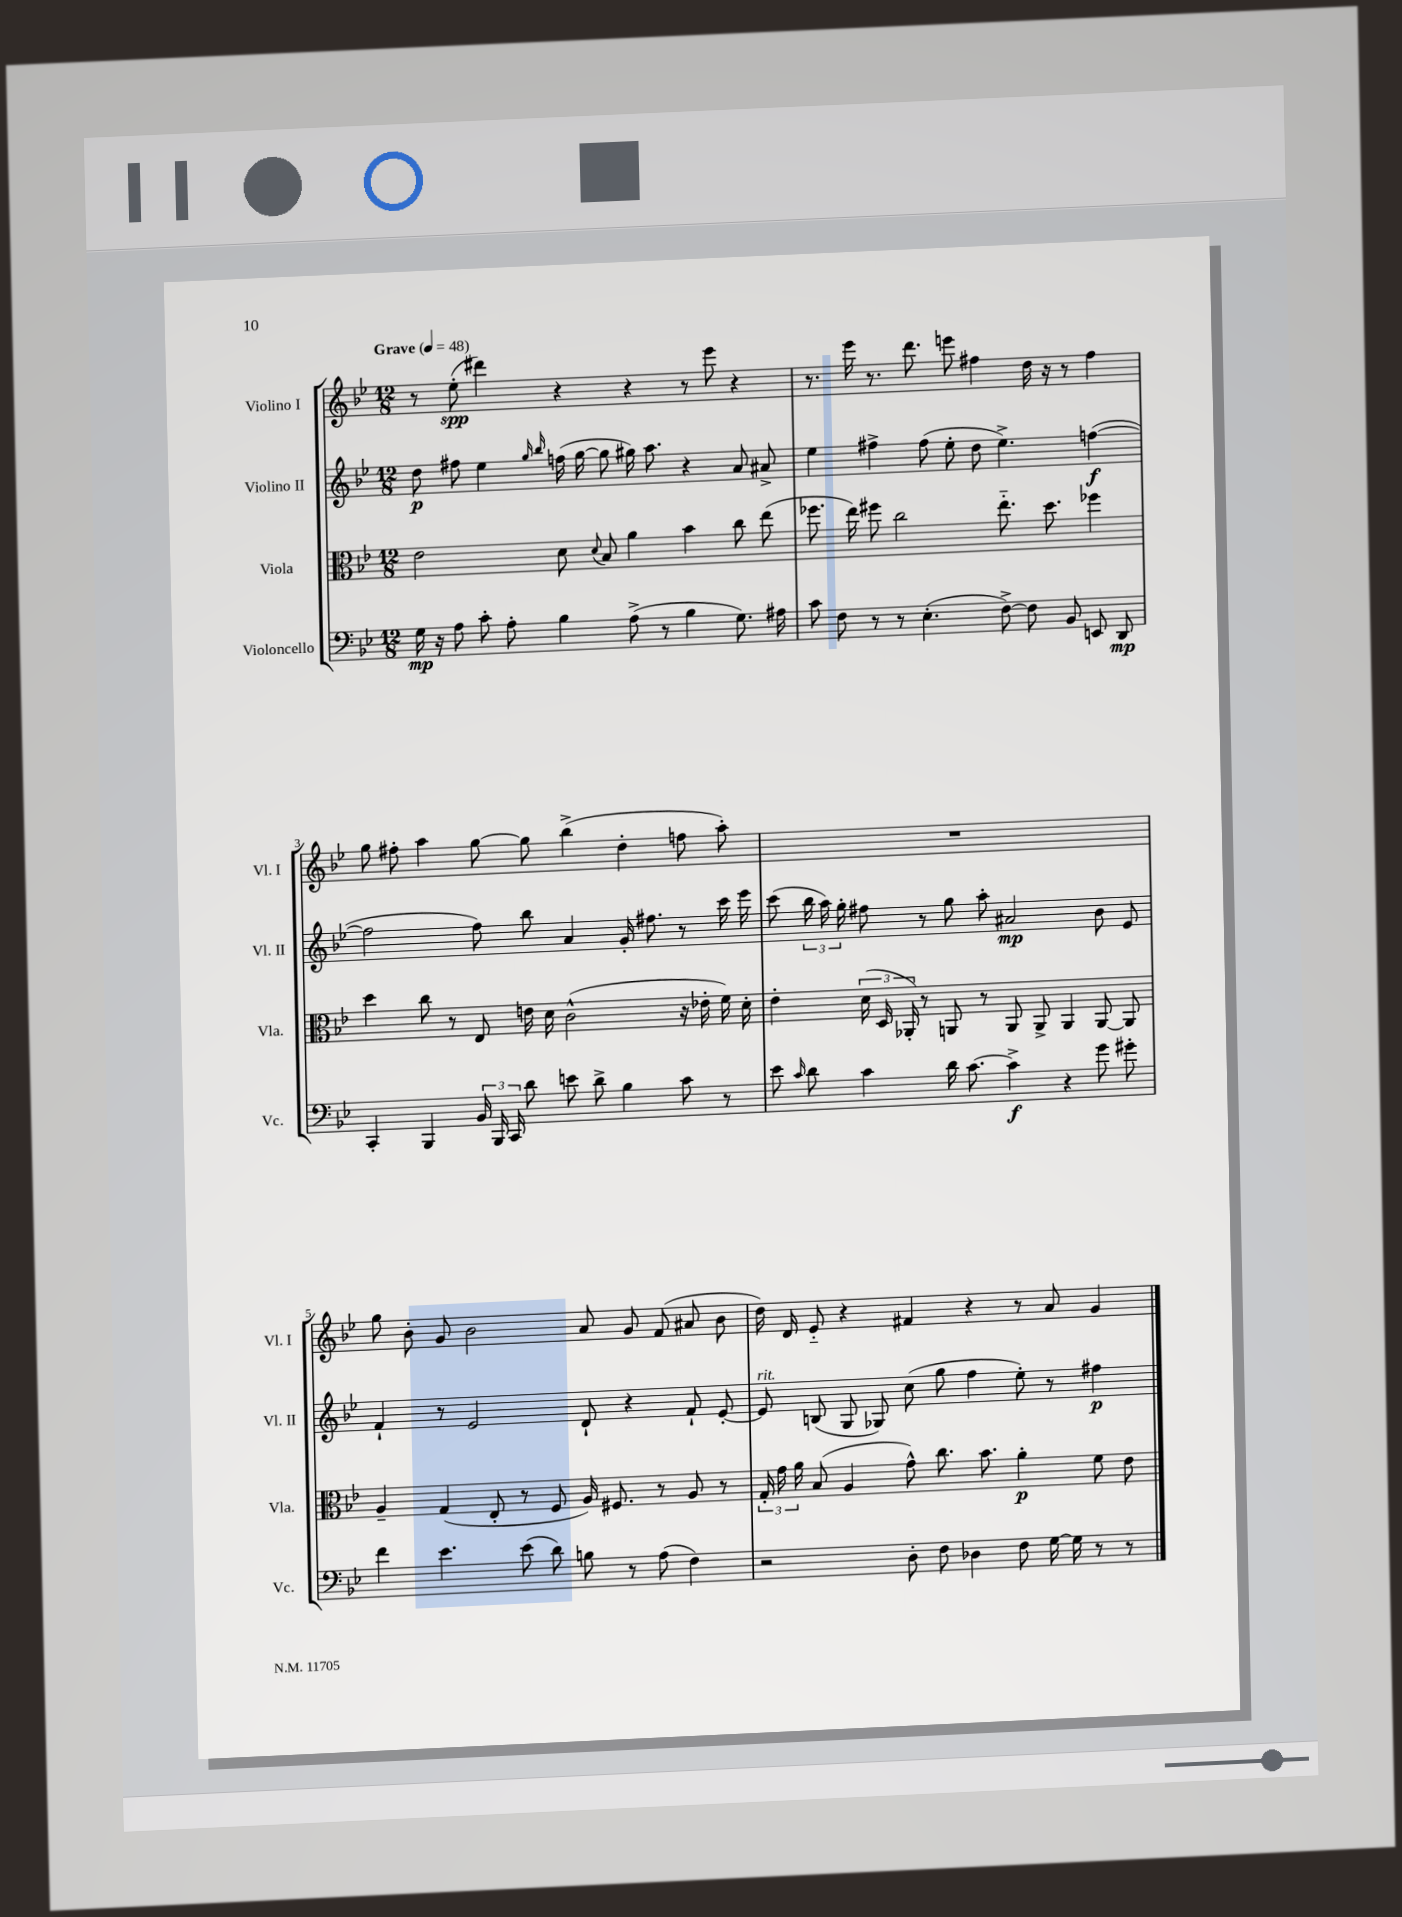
<<
\new StaffGroup <<
\new Staff = "s0" \with { instrumentName = "Violino I" shortInstrumentName = "Vl. I" } {
    \clef treble \key bes \major \numericTimeSignature \time 12/8 \tempo "Grave" 4 = 48
    \autoBeamOff r8 ees''8-.\spp( dis'''4) r4 r4 r8 ees'''8 r4 |
    r8. ees'''16 r8. d'''8. e'''8 fis''4 d''16 r16 r8 fis''4 |
    g''8 fis''8-. a''4 g''8~ g''8 bes''4->( d''4-. f''8 a''8-.) |
    R1. |
    g''8 bes'8-. g'8 bes'2 a'8 g'8 f'8( ais'8 bes'8 |
    d''16) d'16 ees'8-_ r4 fis'4 r4 r8 a'8 g'4 \bar "|." |
}
\new Staff = "s1" \with { instrumentName = "Violino II" shortInstrumentName = "Vl. II" } {
    \clef treble \key bes \major \numericTimeSignature \time 12/8
    \autoBeamOff d''8\p fis''8 ees''4 \grace { g''16 bes''16 } f''16( g''16~ g''8 gis''16) a''8. r4 a'8 ais'8-> |
    ees''4 fis''4-> fis''8( ees''8-. d''8 ees''4.->) f''4~\f( |
    f''2 f''8) bes''8 a'4 g'16-. fis''8. r8 c'''16 ees'''16 |
    c'''8( \tuplet 3/2 { bes''16 a''16) g''16-. } fis''8 r8 g''8 a''8-. ais'2\mp bes'8 ees'8 |
    f'4-! r8 ees'2 d'8-! r4 f'8-! ees'8~-. |
    ees'8^\markup { \italic "rit." } b8( g8 ges8) c''8( g''8 f''4 ees''8-.) r8 fis''4\p \bar "|." |
}
\new Staff = "s2" \with { instrumentName = "Viola" shortInstrumentName = "Vla." } {
    \clef alto \key bes \major \numericTimeSignature \time 12/8
    \autoBeamOff ees'2 d'8 \appoggiatura { d'8 } bes8 a'4 bes'4 c''8 ees''8( |
    fes''8. ees''16) fis''8 c''2 ees''8.-_ d''8. fes''4 |
    d''4 c''8 r8 ees8 e'16 d'16 c'2-^( r16 ees'16-. f'16) d'16-. |
    ees'4-. \tuplet 3/2 { d'16( d16 aes,16-.) } r8 a,8 r8 a,8 a,8-> a,4 a,8~ a,8 |
    a4-- g4( ees8-. r8 f8 a16) fis8. r8 a8 r8 |
    \tuplet 3/2 { g16-. g'16 a'16 } bes8( a4 g'8-^) c''8. bes'8. a'4-.\p f'8 ees'8 \bar "|." |
}
\new Staff = "s3" \with { instrumentName = "Violoncello" shortInstrumentName = "Vc." } {
    \clef bass \key bes \major \numericTimeSignature \time 12/8
    \autoBeamOff g16\mp r16 a8 c'8-. a8-. bes4 a8->( r8 bes4 g8.) ais16 |
    c'8 f8 r8 r8 ees4.-.( f8~->) f8 bes,8 e,8 d,8\mp |
    c,4-. bes,,4 \tuplet 3/2 { bes,16 bes,,16 c,16 } d'8 e'8 d'8-> bes4 c'8 r8 |
    ees'8 \grace { c'16 } d'8 c'4 d'16 c'8.~ c'4->\f r4 g'8 gis'8-. |
    f'4 ees'4. ees'8( d'8) b8 r8 a8( f4) |
    r2 d8-. f8 des4 f8 g16~ g16 r8 r8 \bar "|." |
}
>>
>>
